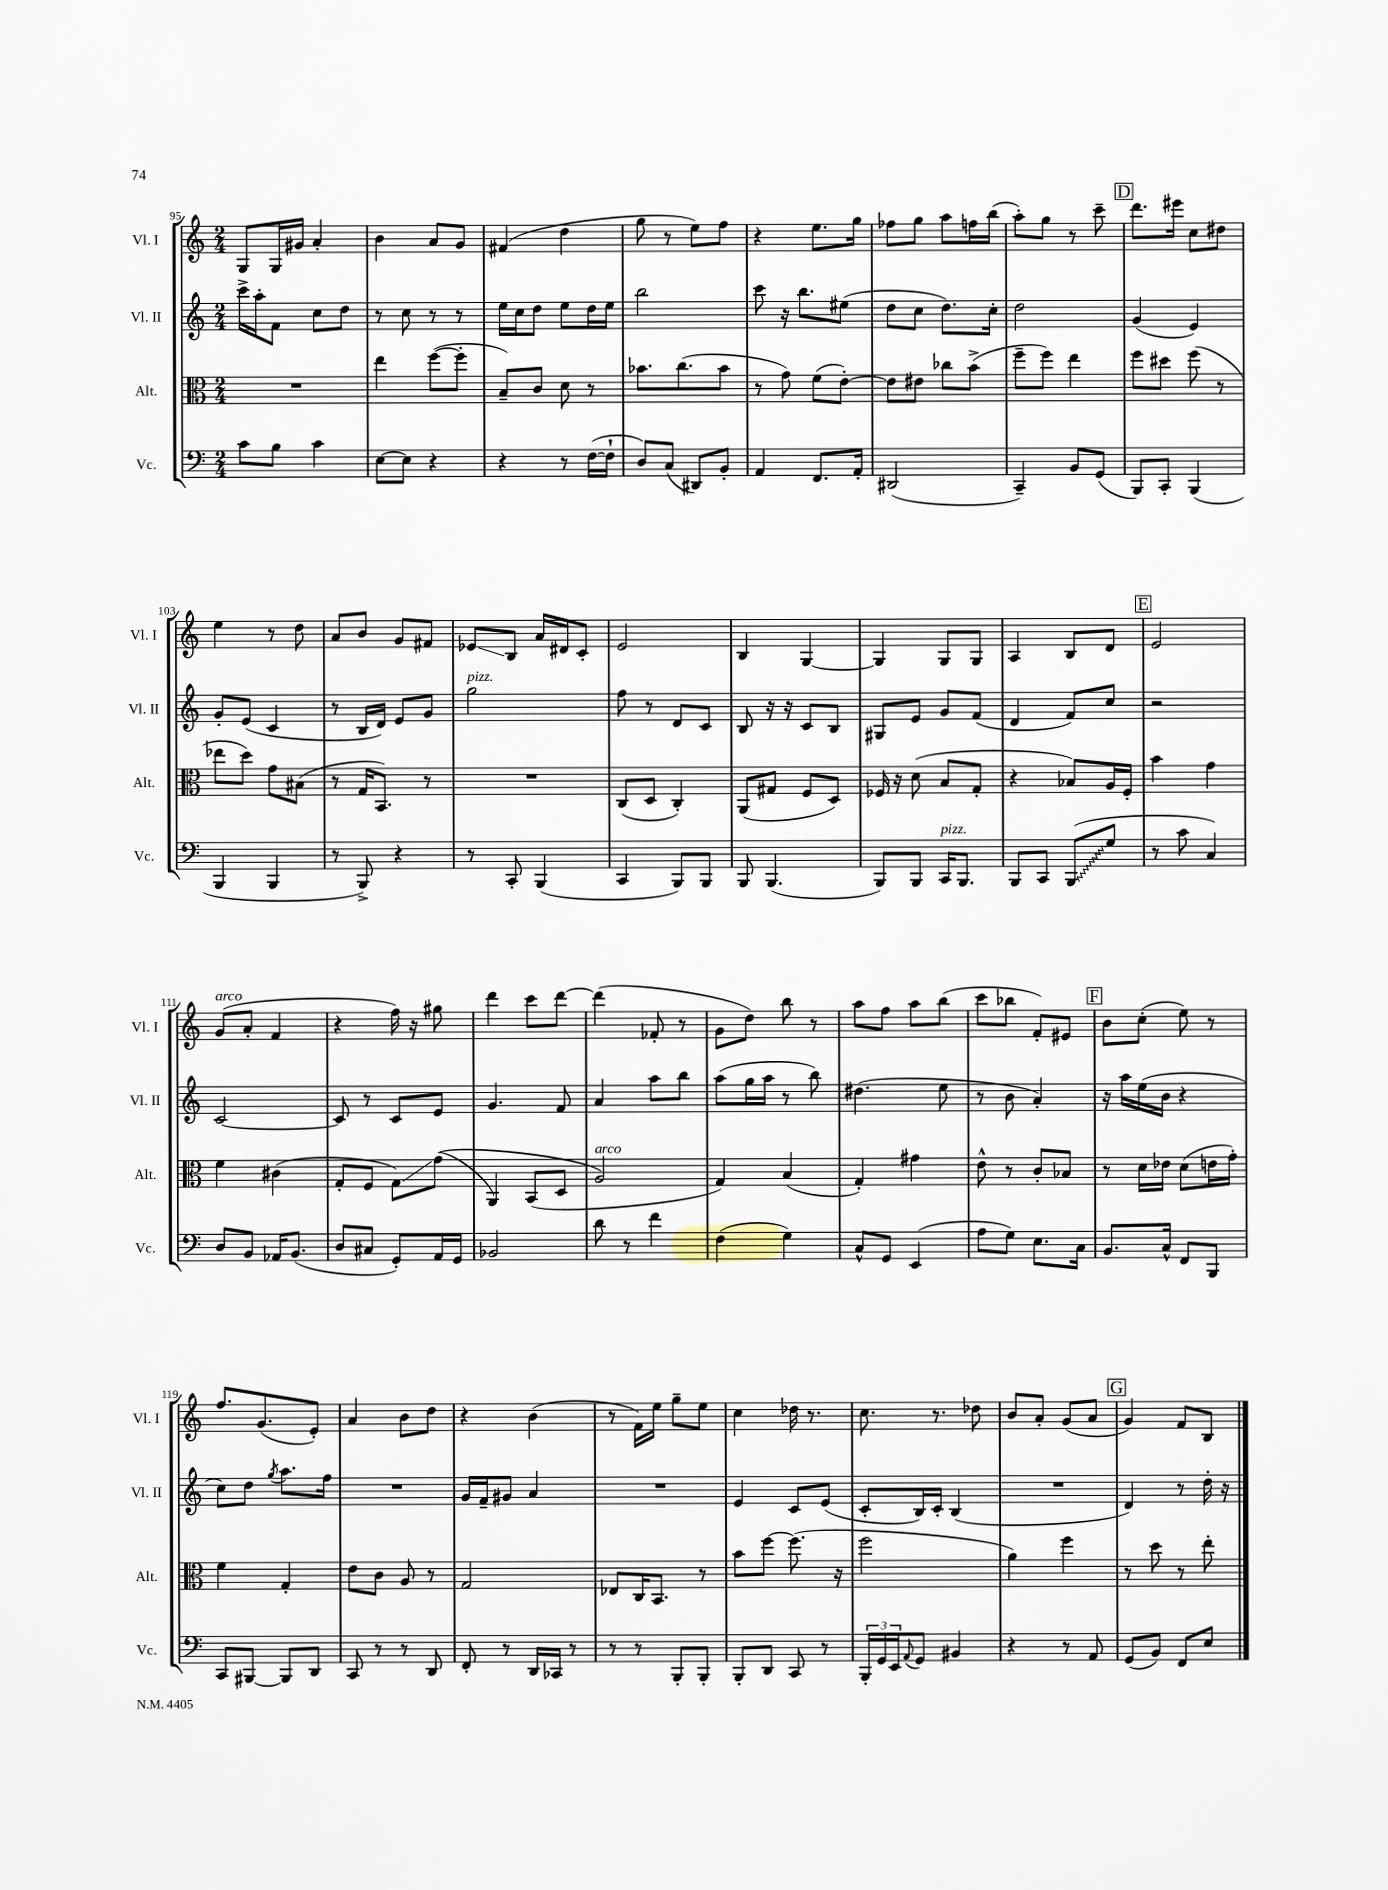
<<
\new StaffGroup <<
\new Staff = "s0" \with { instrumentName = "Vl. I" shortInstrumentName = "Vl. I" } {
    \clef treble \key c \major \numericTimeSignature \time 2/4
    g8 g16 gis'16 a'4-. |
    b'4 a'8 g'8 |
    fis'4( d''4 |
    g''8 r8 e''8) f''8 |
    r4 e''8. g''16 |
    fes''8 g''8 a''8 f''16 b''16( |
    a''8-.) g''8 r8 c'''8-- |
    \mark \markup { \box "D" } d'''8. eis'''16 c''8 dis''8 |
    e''4 r8 d''8 |
    a'8 b'8 g'8 fis'8 |
    ees'8\glissando b8 a'16 dis'16 c'8-. |
    e'2 |
    b4 g4~ |
    g4 g8 g8 |
    a4 b8 d'8 |
    \mark \markup { \box "E" } e'2 |
    g'8^\markup { \italic "arco" }( a'8-. f'4 |
    r4 f''16) r16 gis''8 |
    d'''4 c'''8 d'''8~ |
    d'''4( fes'8-. r8 |
    g'8 d''8) b''8 r8 |
    a''8 f''8 a''8 b''8( |
    c'''8 bes''8 f'8-.) eis'8 |
    \mark \markup { \box "F" } b'8 c''8-.( e''8) r8 |
    f''8. g'8.( e'8-.) |
    a'4 b'8 d''8 |
    r4 b'4( |
    r8 f'16) e''16 g''8-- e''8 |
    c''4 des''16 r8. |
    c''8. r8. des''8 |
    b'8 a'8-. g'8( a'8 |
    \mark \markup { \box "G" } g'4) f'8 b8 \bar "|." |
}
\new Staff = "s1" \with { instrumentName = "Vl. II" shortInstrumentName = "Vl. II" } {
    \clef treble \key c \major \numericTimeSignature \time 2/4
    c'''16-> a''16-. f'8 c''8 d''8 |
    r8 c''8 r8 r8 |
    e''16 c''16 d''8 e''8 d''16 e''16 |
    b''2 |
    c'''8 r16 b''8. eis''8( |
    d''8 c''8 d''8.) c''16-. |
    d''2 |
    \mark \markup { \box "D" } g'4( e'4) |
    g'8-. e'8( c'4 |
    r8 b16 d'16) e'8 g'8 |
    g''2^\markup { \italic "pizz." } |
    f''8 r8 d'8 c'8 |
    b8 r16 r16 c'8 b8 |
    gis8 e'8 g'8 f'8( |
    d'4 f'8) c''8 |
    \mark \markup { \box "E" } r2 |
    c'2~ |
    c'8 r8 c'8 e'8 |
    g'4. f'8 |
    a'4 a''8 b''8 |
    a''8( g''16 a''16 r8 b''8) |
    dis''4.( e''8 |
    r8 b'8 a'4-.) |
    \mark \markup { \box "F" } r16 a''16 e''16( b'16 r4 |
    c''8) d''8 \acciaccatura { g''8 } a''8. f''16 |
    R2 |
    g'16 f'16-- gis'8 a'4 |
    R2 |
    e'4 c'8 e'8( |
    c'8-. b16) c'16-. b4( |
    R2 |
    \mark \markup { \box "G" } d'4) r8 d''16-. r16 \bar "|." |
}
\new Staff = "s2" \with { instrumentName = "Alt." shortInstrumentName = "Alt." } {
    \clef alto \key c \major \numericTimeSignature \time 2/4
    R2 |
    e''4 f''8~( f''8-. |
    b8--) c'8 d'8 r8 |
    bes'8. c''8.( bes'8 |
    r8 g'8) f'8( e'8~-.) |
    e'8 eis'8 ces''8 b'8->( |
    f''8-- f''8) e''4 |
    \mark \markup { \box "D" } f''8 dis''8 f''8( r8 |
    ees''8 d''8) g'8 bis8( |
    r8 g16 b,8.) r8 |
    R2 |
    c8( d8 c4-.) |
    a,8( gis8 f8 d8) |
    fes16 r16 d'8( b8 g8-. |
    r4 bes8) a16 f16-. |
    \mark \markup { \box "E" } b'4 g'4 |
    f'4 cis'4( |
    g8-. f8 g8\glissando) g'8(\( |
    a,4) b,8( d8 |
    a2^\markup { \italic "arco" }\) |
    g4) b4( |
    g4-.) gis'4 |
    e'8-^ r8 c'8-. bes8 |
    \mark \markup { \box "F" } r8 d'16 ees'16 d'8( e'16 g'16-.) |
    f'4 g4-. |
    e'8 c'8 a8 r8 |
    g2 |
    ees8 c16 b,8. r8 |
    b'8 f''8~ f''8.( r16 |
    f''2 |
    a'4) f''4 |
    \mark \markup { \box "G" } r8 d''8 r8 e''8-. \bar "|." |
}
\new Staff = "s3" \with { instrumentName = "Vc." shortInstrumentName = "Vc." } {
    \clef bass \key c \major \numericTimeSignature \time 2/4
    c'8 b8 c'4 |
    e8~ e8 r4 |
    r4 r8 f16~( f16-! |
    d8) c8( dis,8) b,8-. |
    a,4 f,8. a,16-. |
    dis,2( |
    c,4--) b,8 g,8( |
    \mark \markup { \box "D" } b,,8) c,8-. b,,4( |
    b,,4 b,,4 |
    r8 b,,8->) r4 |
    r8 c,8-. b,,4( |
    c,4 b,,8) b,,8 |
    b,,8 b,,4.( |
    b,,8) b,,8 c,16^\markup { \italic "pizz." } b,,8. |
    b,,8 c,8 \once \override Glissando.style = #'zigzag b,,8\glissando( g8 |
    \mark \markup { \box "E" } r8 c'8 c4) |
    d8 b,8 aes,16 b,8.( |
    d8 cis8 g,8-.) a,16 g,16 |
    bes,2 |
    d'8 r8 f'4 |
    f4( g4) |
    c8-^ g,8 e,4( |
    a8 g8) e8. c16 |
    \mark \markup { \box "F" } b,8. c16-^ f,8 b,,8 |
    c,8 bis,,8~ bis,,8 d,8 |
    c,8 r8 r8 d,8 |
    f,8-. r8 d,16 ces,16 r8 |
    r8 r8 b,,8-. b,,8-. |
    b,,8-. d,8 c,8 r8 |
    \tuplet 3/2 { b,,16-. g,16 e,16 } \appoggiatura { a,8 } g,8 bis,4 |
    r4 r8 a,8 |
    \mark \markup { \box "G" } g,8( b,8) f,8 e8 \bar "|." |
}
>>
>>
\layout { \context { \Score currentBarNumber = #95 } }
